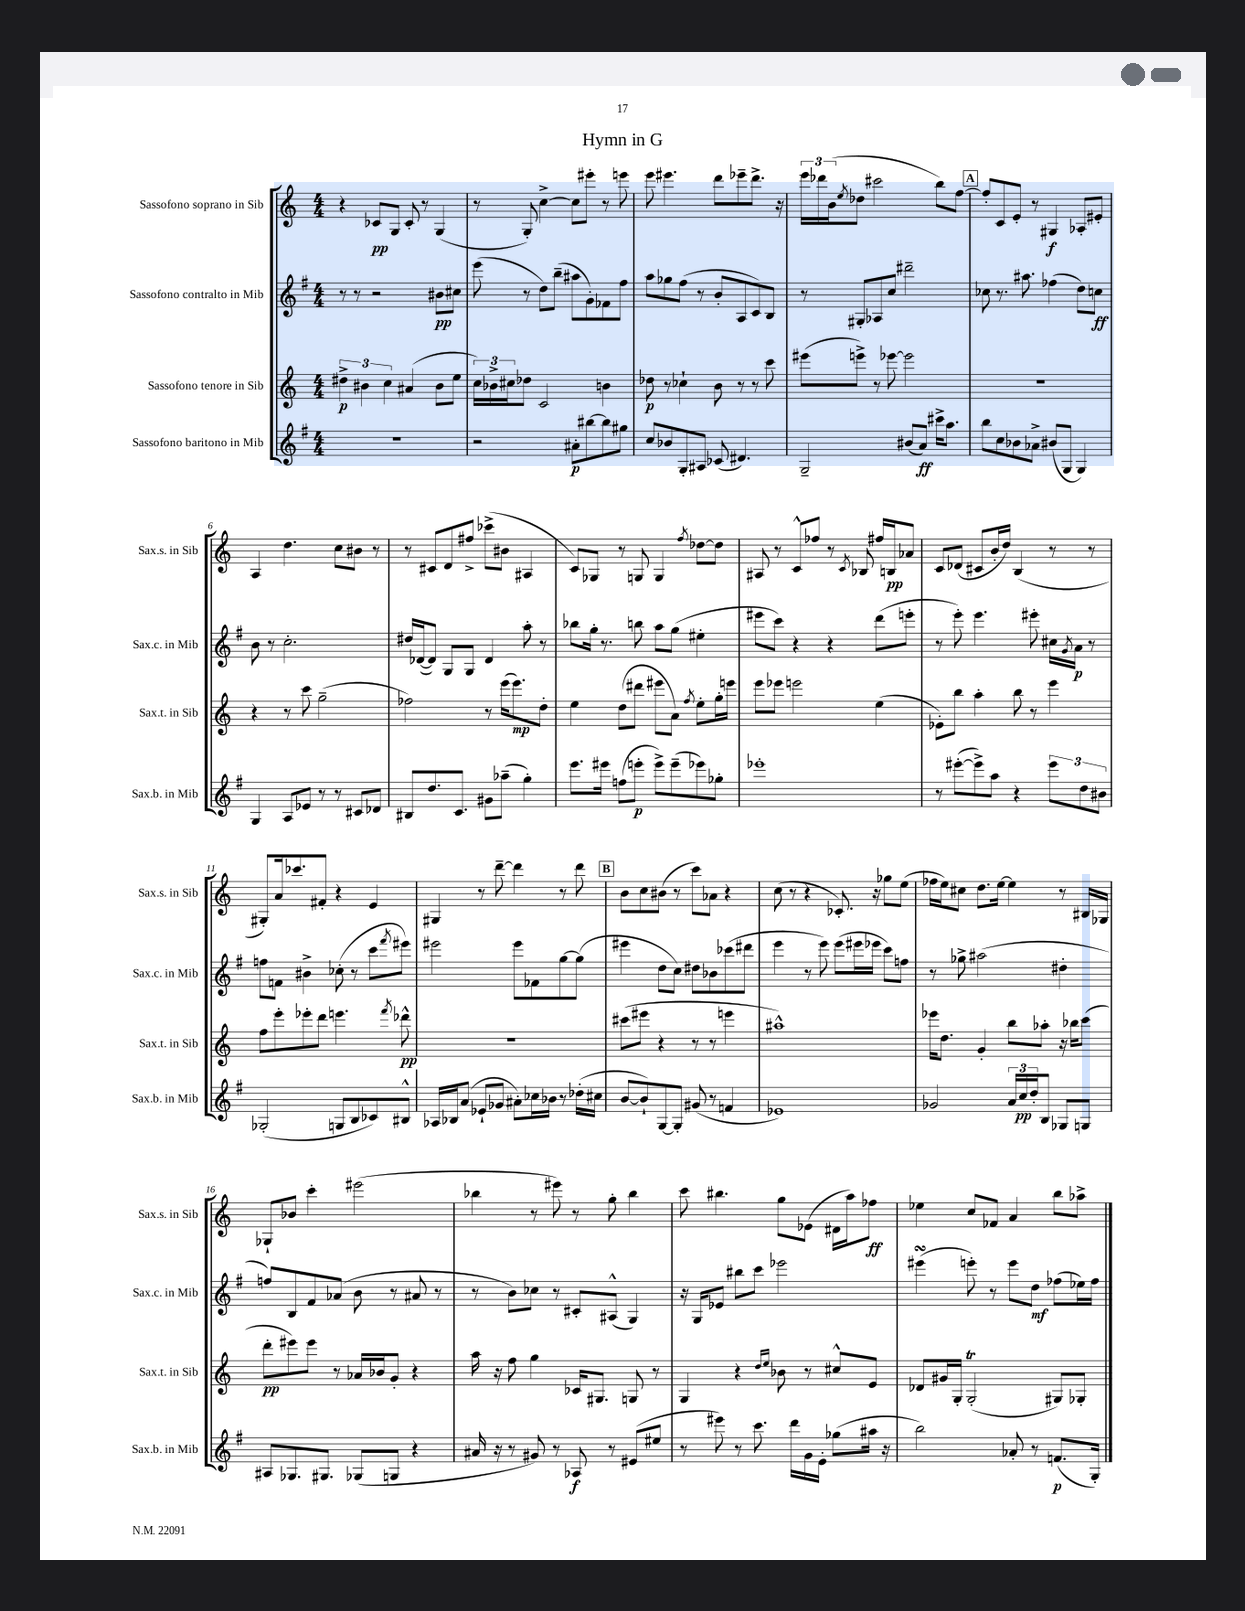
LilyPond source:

\header { title = "Hymn in G" }
<<
\new StaffGroup <<
\new Staff = "s0" \with { instrumentName = "Sassofono soprano in Sib" shortInstrumentName = "Sax.s. in Sib" } {
    \clef treble \key c \major \numericTimeSignature \time 4/4
    r4 ces'8\pp g8 ces'8-. r8 g4( |
    r8 g8-.) c''4~-> c''8 eis'''8-. r8 e'''8 |
    e'''8 eis'''4. d'''8 ees'''8-- d'''8.-> r16 |
    \tuplet 3/2 { e'''16 des'''16 b'16( } \acciaccatura { e''8 } des''8 cis'''2 b''8) f''8~ |
    \mark \markup { \box "A" } f''8-. c'8 e'8-. r8 gis4\f aes8-. eis'8-. |
    a4 d''4. c''8 bis'8 r8 |
    r8 cis'8 d'8 fis''8-> ces'''8->( bis'8 ais4 |
    c'8) ges8 r8 g8 g4 \acciaccatura { f''8 } des''8~ des''8 |
    ais8 r8 c'8-^ fes''8 r8 \acciaccatura { c'8 } bes8 fis''16 b16\pp aes'8 |
    c'8 des'8( cis'8 b'16-. d''16) b4( r8 r8 |
    gis8-.) a'16 ces'''8. fis'8-. r4 e'4 |
    gis4 r8 d'''8~-- d'''4 r8 d'''8 |
    \mark \markup { \box "B" } b'8 c''8 bis'8( r8 c'''8) aes'8 r4 |
    c''8( r8 r4 ces'8.-.) r16 ges''8 e''8( |
    fes''16 e''16) cis''8 d''8. e''16~ e''4 r8 bis16 ges16 |
    ges8-! bes'8 c'''4-. eis'''2( |
    bes''4 r8 eis'''8) r8 g''8-. bes''4 |
    c'''8 bis''4. g''8 ees'8( dis'16 a''16) fes''8\ff |
    ees''4 c''8 fes'8 a'4 b''8 aes''8-> \bar "|." |
}
\new Staff = "s1" \with { instrumentName = "Sassofono contralto in Mib" shortInstrumentName = "Sax.c. in Mib" } {
    \clef treble \key g \major \numericTimeSignature \time 4/4
    r8 r8 r2 bis'8\pp cis''8 |
    e'''8( r8 d''8) b''8--( ais''8 g'8-.) fes'8 fis''8 |
    a''8 ges''8 fis''8( r8 b'8-. a8 c'8) b8 |
    r8 gis8-. aes8 c''8 dis'''2-- |
    \mark \markup { \box "A" } ces''8 r8. ais''8. fes''4( d''8) c''8\ff |
    b'8 r8 c''2.-. |
    dis''16 des'16~( des'8) g8 g8 des'4 a''8-. r8 |
    bes''8 g''16-. r8. b''8 a''8 g''8( eis''4-. |
    eis'''8 c'''8) r4 r4 d'''8( e'''8-. |
    r8 e'''8-.) e'''4. eis'''8-. cis''16 \acciaccatura { g'8 } a'16\p r8 |
    f''8 f'8 bis'4-> ces''8-.( r8 c'''8 \acciaccatura { fis'''8 } eis'''8) |
    eis'''2 eis'''8 fes'8 g''8~ g''8( |
    \mark \markup { \box "B" } eis'''4 d''8 c''8) dis''8 bes'8 ces'''8( dis'''8 |
    e'''4 r8 e'''8) e'''8( eis'''16 ees'''16 c'''8) f''8 |
    r8 ges''8-> ais''2( dis''4-. |
    f''8) b8 fis'8 aes'8( b'8 r8 ais'8 r8 |
    r8 b'8) ces''8 r8 cis'8-. ais8-^( g4) |
    r16 g16 ees'8 bis''8 c'''8 ees'''2 |
    eis'''4\turn( e'''8-.) r8 e'''8 d''8\mf fes''8( ees''16) fes''16 \bar "|." |
}
\new Staff = "s2" \with { instrumentName = "Sassofono tenore in Sib" shortInstrumentName = "Sax.t. in Sib" } {
    \clef treble \key c \major \numericTimeSignature \time 4/4
    \tuplet 3/2 { dis''4->\p bis'4 c''4 } ais'4( bis'8 e''8 |
    \tuplet 3/2 { c''16) bes'16-> cis''16 } des''8 c'2 b'4 |
    des''8\p r8 ces''4-! b'8 r8 r8 c'''8 |
    eis'''8( e'''8->) r8 ees'''8~ ees'''2 |
    \mark \markup { \box "A" } R1 |
    r4 r8 c'''8 g''2--( |
    fes''2) r8 e'''16( e'''8.\mp) d''8-. |
    e''4 d''8( dis'''8 eis'''8 a'8) \acciaccatura { f''8 } e''8-. g''16-. e'''16 |
    e'''8 ees'''8 e'''2 e''4( |
    ees'8-.) b''8 a''4-. b''8 r8 e'''4 |
    f''8 e'''8-. ees'''8-. d'''8 e'''4. \acciaccatura { f'''8 } des'''8-^\pp |
    R1 |
    \mark \markup { \box "B" } cis'''8( eis'''8 r4 r8 r8 e'''4 |
    ais''1-^) |
    ees'''16 d''8. g'4-. b''8 aes''8-. r16 bes''16 c'''8( |
    d'''8-.\pp eis'''8) eis'''8 r8 aes'16 bes'16 g'8-. r4 |
    a''16 r16 f''8 g''4 ces'16 gis8. g8 r8 |
    g4 r4 \grace { d''16 e''16 } bes'8 r8 cis''8-^ e'8 |
    des'8 gis'16 g16-. g2-.\trill( gis8) ges8-. \bar "|." |
}
\new Staff = "s3" \with { instrumentName = "Sassofono baritono in Mib" shortInstrumentName = "Sax.b. in Mib" } {
    \clef treble \key g \major \numericTimeSignature \time 4/4
    R1 |
    r2 ais'8-.\p bis''8~ bis''8 gis''8 |
    c''8 bes'8 g8-. ais8 ces'8( dis'4.) |
    g2-- bis'8( a'8\ff) cis'''16-> a''8. |
    \mark \markup { \box "A" } b''8 c''8 bes'8 aes'8-> bis'8( g8 g4) |
    g4 a8 ees'8 r8 r8 cis'8 des'8 |
    bis8 d''8. c'8. gis'8 aes''8--( g''4-.) |
    e'''8. eis'''16 f''8( e'''8-.\p e'''8->) e'''8--( ees'''8) ges''8-. |
    ees'''1-. |
    r8 eis'''8~-.( eis'''8->) a''8 r4 \tuplet 3/2 { eis'''8 d''8 bis'8 } |
    ges2-.( g8 b8 ces'8) bis8-^ |
    aes16 bes16 a'8( ees'8-! ges'8 ais'8-.) ces''16 bes'16 r8 des''16-.( cis''16 |
    \mark \markup { \box "B" } b'8~ b'8-!) g8~ g8-. gis'8( r8 f'4 |
    ees'1) |
    ges'2 \tuplet 3/2 { a'16 c''16\pp d''16-. } b8 ges8 g8 |
    ais8 ges8. gis8. ges8( g8 r4 |
    ais'16 r16 r8 gis'8) r8 aes8\f r8 eis'8( eis''8 |
    r8 eis'''8) r8 c'''8. d'''16 g'16 e'16-. ges''8( ais''16 r16 |
    b''2) aes'8-. r8 f'8.\p( g16-.) \bar "|." |
}
>>
>>
